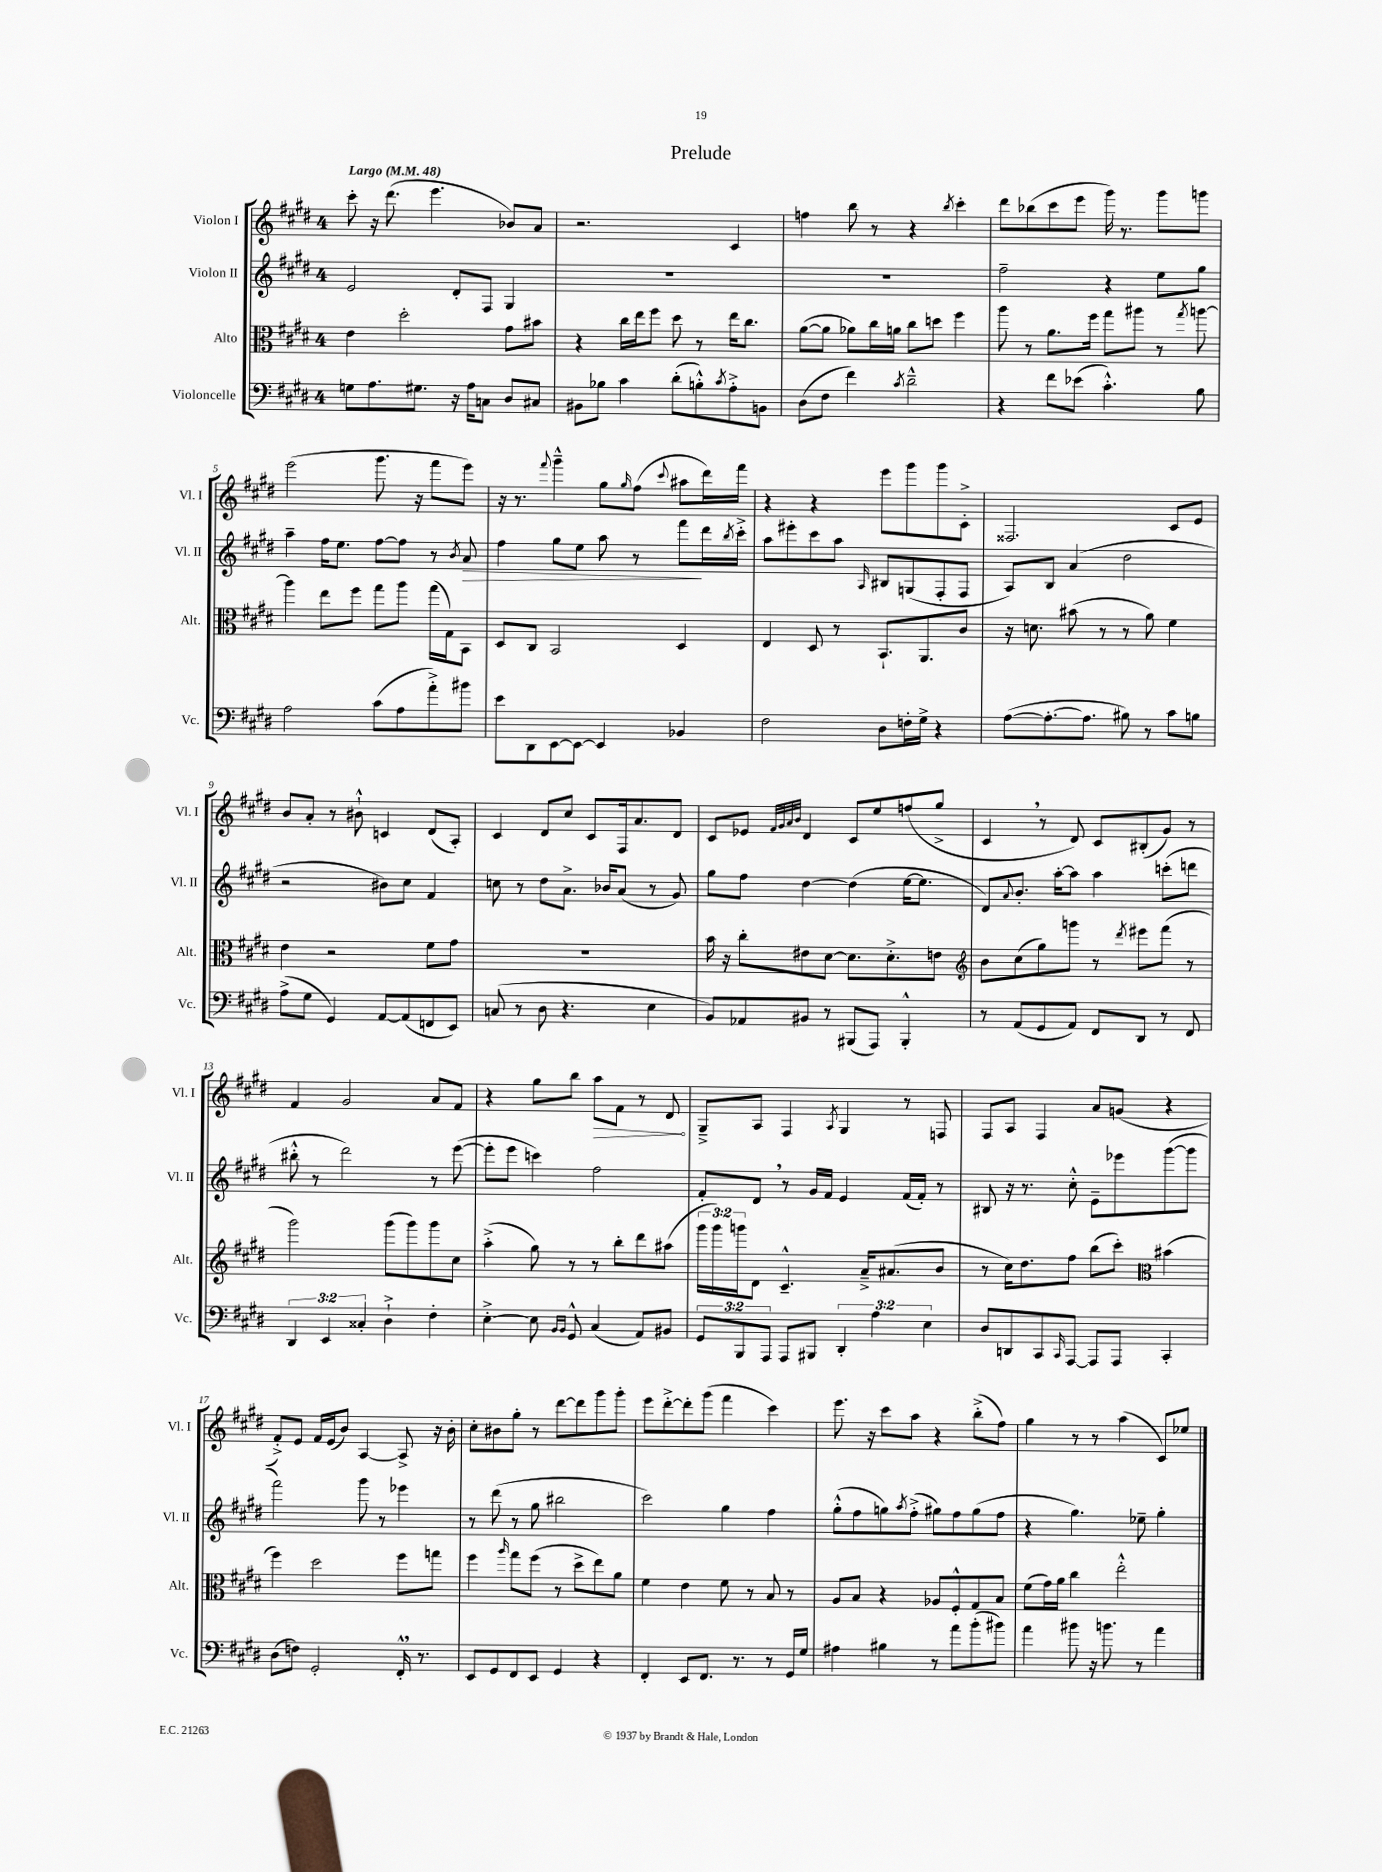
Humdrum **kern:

**kern	**kern	**kern	**dynam	**kern	**dynam
*part4	*part3	*part2	*part2	*part1	*part1
*staff4	*staff3	*staff2	*staff2	*staff1	*staff1
*I"Violoncelle	*I"Alto	*I"Violon II	*	*I"Violon I	*
*I'Vc.	*I'Alt.	*I'Vl. II	*	*I'Vl. I	*
*clefF4	*clefC3	*clefG2	*	*clefG2	*
*k[f#c#g#d#]	*k[f#c#g#d#]	*k[f#c#g#d#]	*	*k[f#c#g#d#]	*
*M4/4	*M4/4	*M4/4	*	*M4/4	*
*MM48	*MM48	*MM48	*	*MM48	*
=1	=1	=1	=1	=1	=1
!	!	!	!	!LO:TX:a:B:t=Largo	!
8Gn\L	4e\	2e/	.	8ccc#'\	.
8.A\	.	.	.	16r	.
.	.	.	.	(8.ddd#\	.
.	2dd#'\	.	.	.	.
8.G#X\J	.	.	.	.	.
.	.	.	.	4.eee\	.
16r	.	8d#'/L	.	.	.
16A\KL	.	.	.	.	.
8Cn\J	.	8F#/J	.	.	.
8D#/L	8g#\L	4G#/	.	8b-X/L)	.
8C#X/J	8b#X\J	.	.	8a/J	.
=2	=2	=2	=2	=2	=2
8BB#X\L	4r	1r	.	2.r	.
8B-X\J	.	.	.	.	.
4c#\	16cc#\LL	.	.	.	.
.	16ee\J	.	.	.	.
.	8ff#\J	.	.	.	.
(8d#'\L	8dd#\	.	.	.	.
8Bn'^^\)	8r	.	.	.	.
8qc#/	.	.	.	.	.
8A'^\	16ee\KL	.	.	4c#/	.
.	8.cc#\J	.	.	.	.
8BBn\J	.	.	.	.	.
=3	=3	=3	=3	=3	=3
(8D#\L	([8a\L	1r	.	4ffn\	.
8F#\J	8a\J]	.	.	.	.
4f#\)	8a-X\L)	.	.	8bb\	.
.	16cc#\L	.	.	8r	.
.	16an\JJ	.	.	.	.
8qc#/	.	.	.	.	.
2d#~^^\	8cc#\L	.	.	4r	.
.	8ddn\J	.	.	.	.
.	.	.	.	8qbb/	.
.	4ff#\	.	.	4ccc#'\	.
=4	=4	=4	=4	=4	=4
4r	8aa\	2ff#~\	.	8ddd#\L	.
.	8r	.	.	(8bb-X\	.
8f#\L	8.a\L	.	.	8ccc#\	.
(8e-X\J	.	.	.	8eee\J	.
.	16ff#\Jk	.	.	.	.
4.c#'^^\)	8gg#\L	4r	.	16ggg#\)	.
.	.	.	.	8.r	.
.	8aa#X\J	.	.	.	.
.	8r	8ee\L	.	8ggg#\L	.
.	8qgg#/	.	.	.	.
8B\	[8aan\	8gg#\J	.	8gggn\J	.
!!LO:LB:g=z
=5	=5	=5	=5	=5	=5
2A\	4aa\]	4aa~\	.	(2eee\	.
.	8ee\L	16ff#\KL	.	.	.
.	.	8.ee\J	.	.	.
.	8ff#\J	.	.	.	.
(8c#\L	8gg#\L	[8ff#\L	.	8.ggg#\	.
8A\	8aa\J	8ff#\J]	.	.	.
.	.	.	.	16r	.
8a'^\)	(16gg#\LL	8r	.	8fff#\L	.
.	16G#\J)	.	.	.	.
.	.	8qb/	.	.	.
!	!	!	!LO:HP:b	!	!
8b#X\J	8BB\J	8a/	>	8eee\J)	.
=6	=6	=6	=6	=6	=6
8e\L	8D#/L	4ff#\	.	16r	.
.	.	.	.	8.r	.
8DD#\	8C#/J	.	.	.	.
.	.	.	.	8qqfff#/	.
[8EE\	2BB/	8gg#\L	.	4ggg#~^^\	.
8EE\J_	.	8ee\J	.	.	.
4EE/]	.	8aa\	.	8gg#\L	.
.	.	.	.	16qqgg#/	.
.	.	8r	.	(8ff#\J	.
.	.	.	.	8qqccc#/	.
4BB-X/	4D#/	8fff#\L	.	8aa#X\L	.
.	.	16ddd#\L	]	16ddd#\L)	.
.	.	8qbb/	.	.	.
.	.	16ccc#'^\JJ	.	16fff#\JJ	.
=7	=7	=7	=7	=7	=7
2F#\	4E/	8aa\L	.	4r	.
.	.	8eee#X'\	.	.	.
.	8D#/	8ccc#\	.	4r	.
.	8r	8aa\J	.	.	.
.	.	16qqA/	.	.	.
8D#\L	8.BB`/L	8B#X/L	.	8eee\L	.
16Fn'\L	.	(8Gn/	.	8ggg#\	.
16G#^\JJ	8.AA/	.	.	.	.
4r	.	8F#'/	.	8ggg#\	.
.	8c#/J	8F#/J	.	8c#'^\J	.
=8	=8	=8	=8	=8	=8
([8A\L	16r	8A/L)	.	2.F##X/	.
.	8.dn\	.	.	.	.
8.A'\_	.	8B/J	.	.	.
.	(8b#X\	(4a/	.	.	.
8.A\J]	.	.	.	.	.
.	8r	.	.	.	.
8B#X\)	8r	2dd#\	.	.	.
8r	8a\)	.	.	.	.
8c#\L	4f#\	.	.	8c#/L	.
8Bn\J	.	.	.	8e/J	.
!!LO:LB:g=z
=9	=9	=9	=9	=9	=9
(8A^\L	4e\	2r	.	8b/L	.
8G#\J	.	.	.	8a'/J	.
4GG#/)	2r	.	.	8r	.
.	.	.	.	8b#X`^^\	.
[8AA/L	.	8b#X\L)	.	4cn/	.
(8AA/]	.	8cc#\J	.	.	.
8FFn/	8f#\L	4f#/	.	(8d#/L	.
8EE/J)	8g#\J	.	.	8A'/J)	.
=10	=10	=10	=10	=10	=10
(8Cn/	1r	8ccn\	.	4c#/	.
8r	.	8r	.	.	.
8D#\	.	8dd#\L	.	8d#/L	.
4.r	.	8.a^\J	.	8cc#/J	.
.	.	.	.	8c#/L	.
.	.	16b-X/KL	.	.	.
.	.	(8a/J	.	16F#/k	.
.	.	.	.	8.a/	.
4E\	.	8r	.	.	.
.	.	8g#/)	.	8d#/J	.
=11	=11	=11	=11	=11	=11
8BB/L)	16b\	8gg#\L	.	8c#/L	.
.	16r	.	.	.	.
8AA-X/	8cc#'\L	8ff#\J	.	8e-X/J	.
.	.	.	.	32qqf#/LLL	.
.	.	.	.	32qqg#/	.
.	.	.	.	32qqa/	.
.	.	.	.	32qqb/JJJ	.
8BB#X/J	8e#X\	[4dd#\	.	4d#/	.
8r	[8d#\J	.	.	.	.
(8BBB#X/L	8.d#\L]	(4dd#\]	.	8c#/L	.
8AAA/J)	.	.	.	8ee/	.
.	8.d#'^\	.	.	.	.
4BBB#'^^/	.	[16ee\KL	.	(8ffn/	.
.	.	8.ee\J]	.	.	.
.	8en\J	.	.	8gg#^/J	.
=12	=12	=12	=12	=12	=12
*	*clefG2	*	*	*	*
8r	8b\L	8d#/L)	.	4c#,/	.
.	.	8qqa/	.	.	.
(8AA/L	(8cc#\	8.b'/J	.	.	.
8GG#/	8gg#\)	.	.	8r	.
.	.	[16aa'\KL	.	.	.
8AA/J)	8gggn\J	8aa\J]	.	8d#/)	.
8FF#/L	8r	4aa\	.	8c#/L	.
.	8qddd#/	.	.	.	.
8DD#/J	8eee#X\L	.	.	(8B#X'/	.
8r	(8fff#\J	(8cccn'\L	.	8g#/J)	.
8FF#/	8r	8dddn\J	.	8r	.
!!LO:LB:g=z
=13	=13	=13	=13	=13	=13
6DD#/	2ggg#\)	8bb#X'^^\	.	4f#/	.
.	.	8r	.	.	.
6EE/	.	.	.	.	.
.	.	2ddd#\)	.	2g#/	.
6C##X'/	.	.	.	.	.
4D#`^\	(8ggg#\L	.	.	.	.
.	8ggg#\)	.	.	.	.
4F#'\	8ggg#\	8r	.	8a/L	.
.	8cc#\J	([8eee\	.	8f#/J	.
=14	=14	=14	=14	=14	=14
[4E'^\	(4aa'^\	8eee'\L]	.	4r	.
.	.	8eee\J	.	.	.
8E\]	8gg#\)	4cccn\)	.	8gg#\L	.
16qqBB/LL	.	.	.	.	.
16qqBB/JJ	.	.	.	.	.
8GG#^^/	8r	.	.	8bb\J	.
!	!	!	!	!	!LO:HP:b
(4C#/	8r	2ff#\	.	8aa\L	>
.	8bb'\L	.	.	8f#\J	.
8AA/L)	8ddd#\	.	.	8r	.
8BB#X/J	(8aa#X\J	.	.	8d#/	.
.	.	.	.	.	]
=15	=15	=15	=15	=15	=15
12GG#/L	24ggg#\LL	8f#'/L	.	8G#~^/L	.
.	24ggg#\)	.	.	.	.
12BBB/	24gggn\J	.	.	.	.
.	8d#\J	8d#,/J	.	8A/J	.
12AAA/J	.	.	.	.	.
8AAA/L	4.c#~^^/	8r	.	4F#/	.
8BBB#X/J	.	16g#/LL	.	.	.
.	.	16f#/JJ	.	.	.
.	.	.	.	8qA/	.
6DD#'/	.	4e/	.	4G#/	.
.	16a~^/KL	.	.	.	.
6A\	.	.	.	.	.
.	(8.a#X/	.	.	.	.
.	.	(16f#/LL	.	8r	.
.	.	16f#'/JJ)	.	.	.
6E\	.	.	.	.	.
.	8b/J	8r	.	8Fn/	.
=16	=16	=16	=16	=16	=16
8D#/L	8r	8B#X/	.	8F#/L	.
8DDn/	16cc#\KL)	16r	.	8A/J	.
.	8.dd#\	8.r	.	.	.
8CC#/	.	.	.	4F#/	.
16qqCC#/	.	.	.	.	.
[8AAA/J	8ff#\J	8cc#'^^\	.	.	.
8AAA/L]	(8bb\L	8e~\L	.	8a/L	.
8AAA/J	8ccc#'\J)	8eee-X\	.	(8gn/J	.
*	*clefC3	*	*	*	*
4CC#'/	(4b#X\	([8ggg#\	.	4r	.
.	.	8ggg#\J]	.	.	.
!!LO:LB:g=z
=17	=17	=17	=17	=17	=17
(8D#\L	4ff#\)	2fff#\)	.	8f#'^/L)	.
8Fn\J)	.	.	.	8e/J	.
2GG#'/	2dd#\	.	.	16f#/LL	.
.	.	.	.	(16e/J	.
.	.	.	.	8b/J)	.
.	.	8ggg#\	.	[4A/	.
.	.	8r	.	.	.
16FF#'^^,/	8ff#\L	4eee-X\	.	8A^/]	.
8.r	.	.	.	.	.
.	8ggn\J	.	.	16r	.
.	.	.	.	16b'\	.
=18	=18	=18	=18	=18	=18
8EE/L	4ff#\	8r	.	8cc#'\L	.
8GG#/	.	(8ddd#\	.	8b#X\	.
.	16qqaa/	.	.	.	.
8FF#/	8gg#\L	8r	.	8gg#'\J	.
8EE/J	(8ff#\J	8gg#\	.	8r	.
4GG#/	8r	2bb#X\	.	[8ddd#\L	.
.	8dd#^\L	.	.	8ddd#\]	.
4r	8ee\)	.	.	8ggg#\	.
.	8a\J	.	.	8ggg#'\J	.
=19	=19	=19	=19	=19	=19
4FF#'/	4f#\	2ccc#\)	.	8eee\L	.
.	.	.	.	[8ddd#'^\	.
8EE/L	4e\	.	.	8ddd#'\]	.
8.FF#/J	.	.	.	(8ggg#\J	.
.	8f#\	4gg#\	.	4fff#\	.
8.r	.	.	.	.	.
.	8r	.	.	.	.
8r	8B/	4ff#\	.	4ccc#\)	.
16GG#/LL	8r	.	.	.	.
16G#/JJ	.	.	.	.	.
=20	=20	=20	=20	=20	=20
4A#X\	8A/L	(8gg#'^^\L	.	8.eee\	.
.	8B/J	8ff#\	.	.	.
.	.	.	.	16r	.
4B#X\	4r	8ggn\)	.	8ccc#\L	.
.	.	8qaa/	.	.	.
.	.	(8ff#'^\J	.	8aa\J	.
8r	8A-X/L	8gg#X\L)	.	4r	.
8a\L	8F#'^^/	8ff#\	.	.	.
(8b'\	8G#/	(8gg#\	.	(8bb'^\L	.
8b#X\J)	8B/J	8ff#\J	.	8ff#\J)	.
=21	=21	=21	=21	=21	=21
4a\	(8f#\L	4r	.	4gg#\	.
.	16g#\L)	.	.	.	.
.	16a\JJ	.	.	.	.
8b#X\	4cc#\	4.gg#\)	.	8r	.
16r	.	.	.	8r	.
8.bn\	.	.	.	.	.
.	2ee'^^\	.	.	(4aa\	.
8r	.	8ee-X~\	.	.	.
4a\	.	4gg#'\	.	8c#/L)	.
.	.	.	.	8ee-X/J	.
==	==	==	==	==	==
*-	*-	*-	*-	*-	*-
